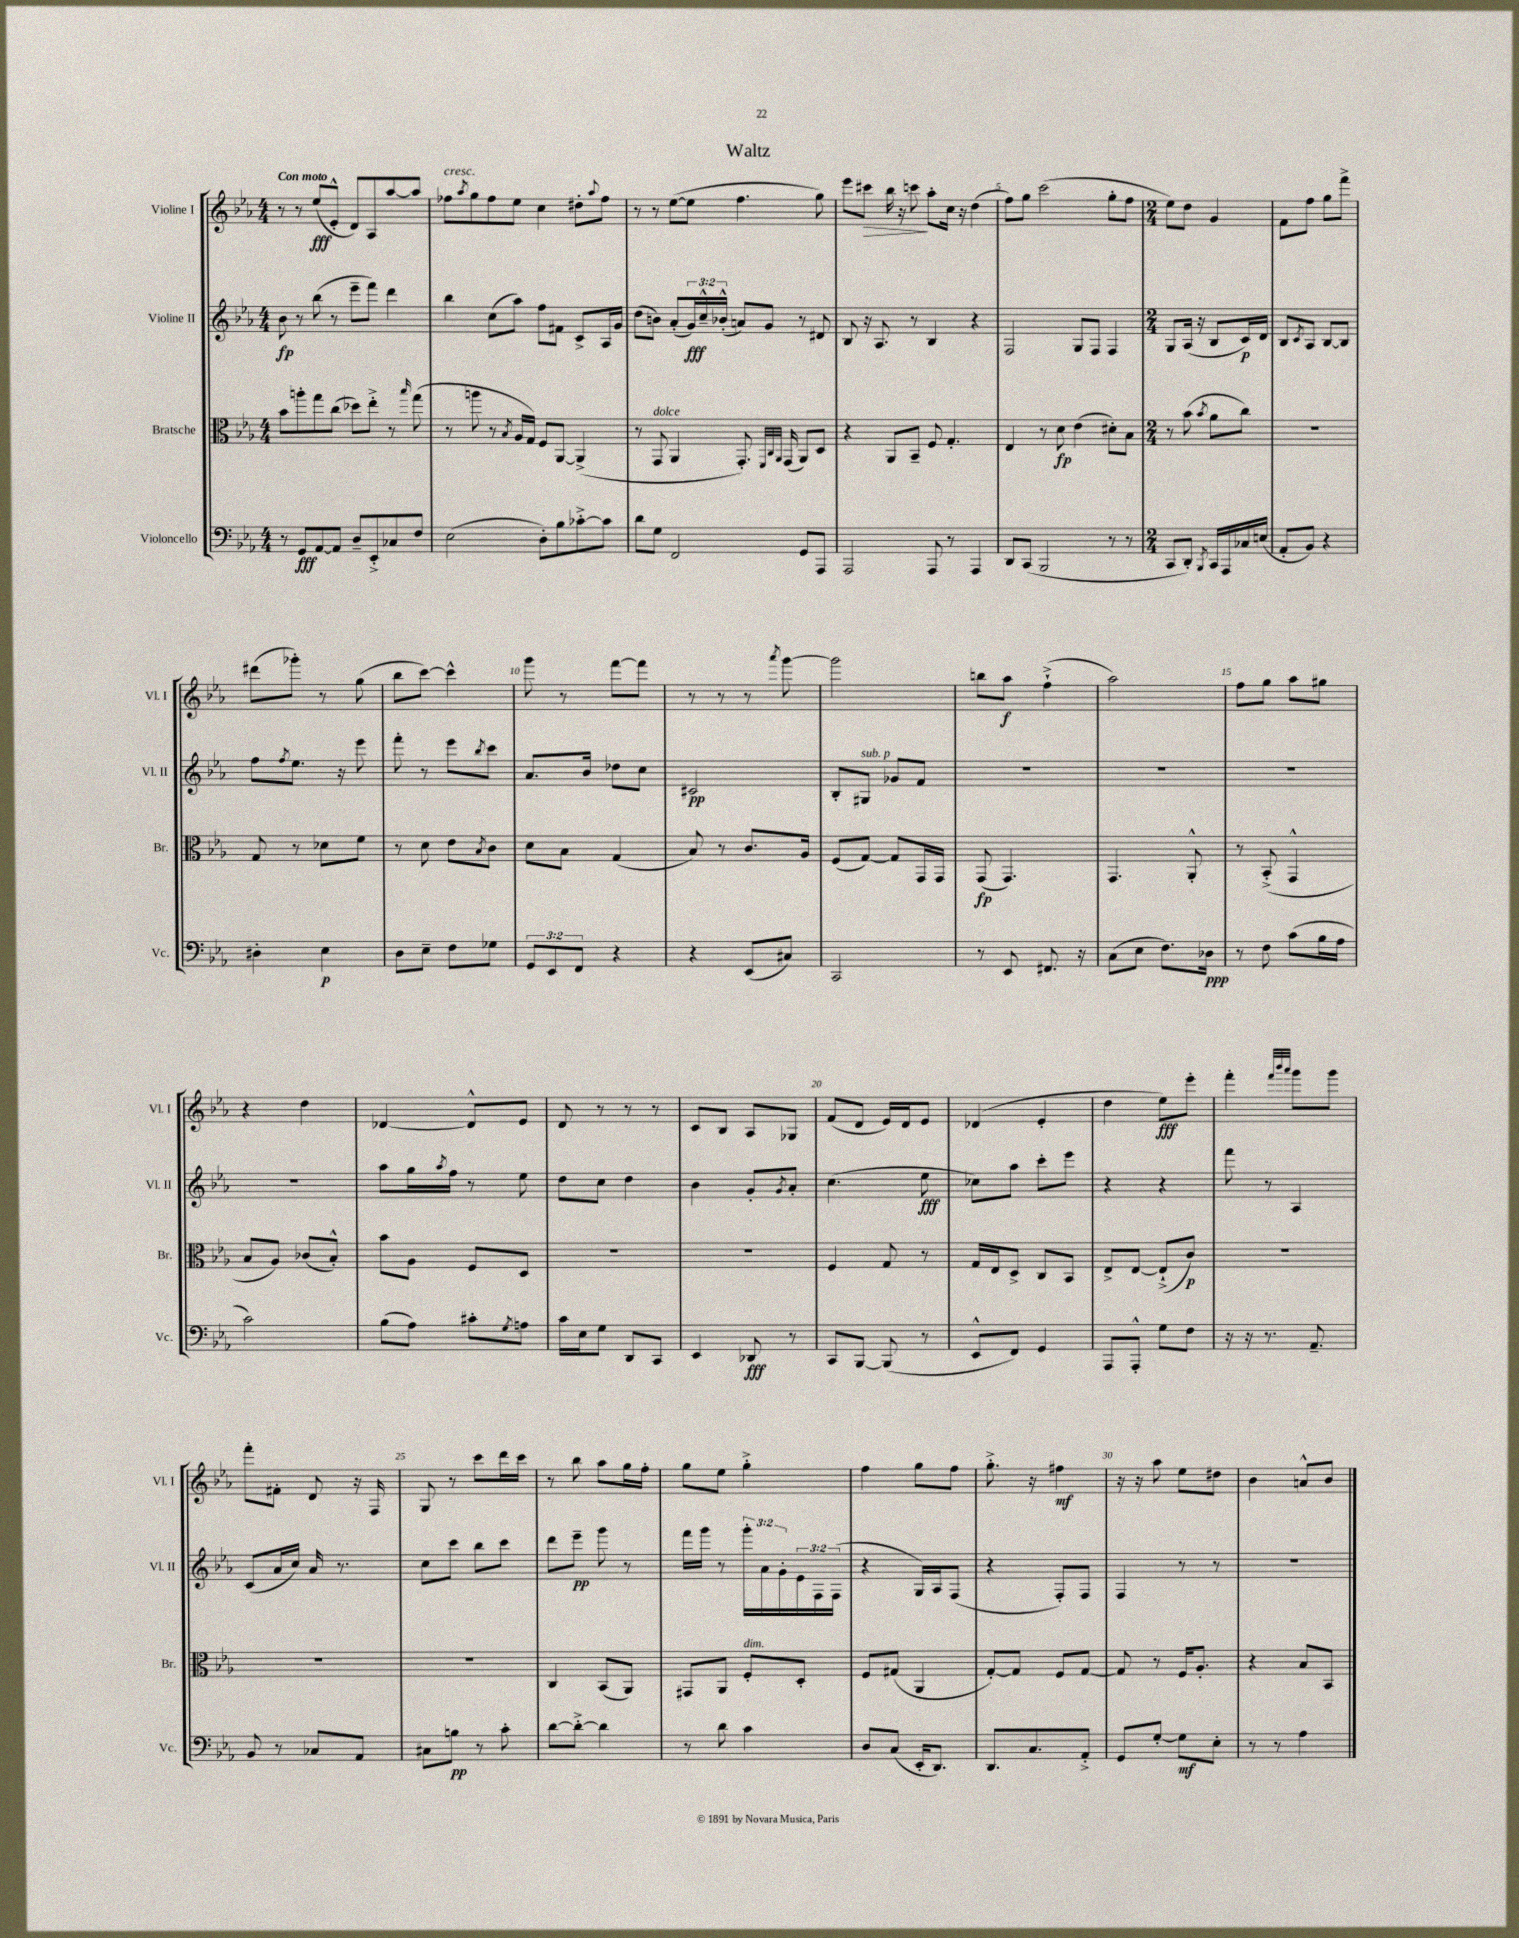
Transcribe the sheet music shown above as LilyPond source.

\header { title = "Waltz" }
<<
\new StaffGroup <<
\new Staff = "s0" \with { instrumentName = "Violine I" shortInstrumentName = "Vl. I" } {
    \clef treble \key ees \major \numericTimeSignature \time 4/4 \tempo "Con moto"
    r8 r8 ees''8\fff( ees'8-.-^ d'8) aes8 aes''8~ aes''8 |
    fes''8^\markup { \italic "cresc." } \acciaccatura { aes''8 } g''8 fes''8 ees''8 c''4 dis''8-. \appoggiatura { aes''8 } fes''8 |
    r8 r8 ees''8~( ees''8 f''4. g''8) |
    ees'''8 cis'''8\> bes''16 r16 c'''8\! aes''8-. c''16 r16 d''4( |
    f''8) g''8 c'''2( g''8-. f''8 |
    \numericTimeSignature \time 2/4 ees''8) d''8 g'4 |
    f'8 f''8 g''8 f'''8-> |
    dis'''8( ges'''8-.) r8 g''8( |
    bes''8 c'''8~) c'''4-^ |
    g'''8 r8 f'''8~ f'''8 |
    r8 r8 r8 \acciaccatura { aes'''8 } g'''8~ |
    g'''2 |
    b''8 aes''8\f f''4-!->( |
    aes''2) |
    f''8 g''8 aes''8 gis''8 |
    r4 d''4 |
    des'4~ des'8-^ ees'8 |
    d'8 r8 r8 r8 |
    c'8 bes8 aes8 ges8 |
    f'8( d'8 ees'16) d'16 ees'8 |
    des'4( ees'4-. |
    d''4 ees''8\fff) ees'''8-. |
    f'''4-. \grace { f'''32 bes'''32 aes'''32 } g'''8 g'''8 |
    f'''8-. fis'8-. d'8 r16 f16 |
    g8 r8 c'''8 d'''16 c'''16 |
    r8 bes''8 aes''8 g''16 f''16-. |
    g''8 ees''8 g''4-.-> |
    f''4 g''8 f''8 |
    g''8.-.-> r16 fis''4\mf |
    r16 r16 aes''8 ees''8 dis''8 |
    bes'4 a'8-^ bes'8 \bar "|." |
}
\new Staff = "s1" \with { instrumentName = "Violine II" shortInstrumentName = "Vl. II" } {
    \clef treble \key ees \major \numericTimeSignature \time 4/4 \override Staff.TupletNumber.text = #tuplet-number::calc-fraction-text
    bes'8\fp r8 bes''8( r8 ees'''8-- f'''8) d'''4 |
    bes''4 c''8( aes''8) f''8 fis'8 c'8-> aes16 g'16 |
    d''8( b'8) aes'8-.( \tuplet 3/2 { g'16\fff) c''16---^ bes'16-.-^( } a'8) g'8 r8 dis'8 |
    bes8 r16 aes8. r8 bes4 r4 |
    f2 g8 f8 f4 |
    \numericTimeSignature \time 2/4 g8 aes16( r16 bes8 c'16\p) d'16 |
    bes8 \acciaccatura { c'8 } aes8 bes8~ bes8 |
    f''8 \acciaccatura { f''8 } ees''8. r16 ees'''8 |
    f'''8-. r8 ees'''8 \acciaccatura { bes''8 } c'''8 |
    aes'8. bes'16 des''8 c''8 |
    cis'2\pp |
    bes8-. gis8^\markup { \italic "sub. p" } ges'8 f'8 |
    R2 |
    R2 |
    R2 |
    R2 |
    aes''8 g''16 \acciaccatura { aes''8 } f''16 r8 ees''8 |
    d''8 c''8 d''4 |
    bes'4 g'8-. \acciaccatura { g'8 } aes'8-. |
    c''4.( ees''8\fff |
    ces''8) aes''8 c'''8-. ees'''8 |
    r4 r4 |
    f'''8 r8 aes4 |
    c'8( aes'16 c''16) aes'16 r8. |
    c''8 c'''8 bes''8 c'''8 |
    d'''8 ees'''8--\pp g'''8 r8 |
    f'''16 g'''16 r8 \tuplet 3/2 { g'''16-. aes'16 g'16-. } \tuplet 3/2 { ees'16 f16 f16( } |
    r4 g16) aes16 f8( |
    r4 f8-.) f8 |
    f4 r8 r8 |
    r2 \bar "|." |
}
\new Staff = "s2" \with { instrumentName = "Bratsche" shortInstrumentName = "Br." } {
    \clef alto \key ees \major \numericTimeSignature \time 4/4
    bes'8 a''8-. g''8 c''8( des''8) ees''8-.-> r8 \grace { bes''16 } g''8( |
    r8 a''8 r8 \acciaccatura { bes8 } aes16 g16) f8 aes,8~ aes,4->( |
    r8 g,8^\markup { \italic "dolce" } aes,4 g,8.-.) \grace { f,32 c32 aes,32 } g,16( aes,8) d8 |
    r4 aes,8 bes,8-- f8 g4.-. |
    ees4 r8 d'8\fp ees'4( dis'8-.) bes8 |
    \numericTimeSignature \time 2/4 r8 bes'8( \acciaccatura { bes'8 } aes'8 c''8) |
    R2 |
    g8 r8 des'8 f'8 |
    r8 d'8 ees'8 \acciaccatura { bes8 } c'8 |
    d'8 bes8 g4( |
    bes8) r8 c'8. aes16 |
    f8( g8~) g8 g,16 g,16 |
    g,8\fp( g,4.) |
    g,4. aes,8-.-^ |
    r8 bes,8-.->( g,4-^ |
    bes8 aes8) ces'8( bes8-.-^) |
    bes'8 aes8 f8 d8 |
    R2 |
    R2 |
    f4 g8 r8 |
    g16 ees16 d8-> c8 bes,8 |
    ees8-> ees8~ ees8-!->( c'8\p) |
    R2 |
    R2 |
    R2 |
    c4 bes,8( aes,8) |
    gis,8 aes,8 f8-.^\markup { \italic "dim." } d8-. |
    f8 gis8( aes,4 |
    g8~-.) g8 f8 g8~ |
    g8 r8 f16 aes8.-. |
    r4 bes8 bes,8 \bar "|." |
}
\new Staff = "s3" \with { instrumentName = "Violoncello" shortInstrumentName = "Vc." } {
    \clef bass \key ees \major \numericTimeSignature \time 4/4 \override Staff.TupletNumber.text = #tuplet-number::calc-fraction-text
    r8 g,8\fff aes,8~ aes,8 d8-- ees,8-.-> ces8 f8 |
    ees2( d8-.) bes8 ces'8~-.-> ces'8 |
    d'8 g8 f,2 g,8 aes,,8 |
    aes,,2 aes,,8 r8 aes,,4 |
    d,8 c,8( bes,,2 r8 r8 |
    \numericTimeSignature \time 2/4 c,8 d,8-.) \acciaccatura { bes,,8 } c,16 aes,,16 ces16 e16( |
    aes,8-. bes,8) r4 |
    dis4-. ees4\p |
    d8 ees8-- f8 ges8 |
    \tuplet 3/2 { g,8 ees,8 f,8 } r4 |
    r4 ees,8( cis8) |
    c,2 |
    r8 ees,8 fis,8. r16 |
    c8( ees8 f8.) des16\ppp |
    r8 f8 c'8( bes16 aes16 |
    c'2) |
    bes8( aes8) cis'8-. \acciaccatura { g8 } a8 |
    c'16 ees16 g8 d,8 c,8 |
    ees,4 des,8\fff r8 |
    c,8 bes,,8~ bes,,8( r8 |
    ees,8-^ f,8) g,4 |
    aes,,8 aes,,8-.-^ g8 f8 |
    r16 r16 r8. aes,8.-- |
    bes,8 r8 ces8 aes,8 |
    cis8 b8\pp r8 c'8-. |
    d'8~ d'8~-.-> d'4 |
    r8 d'8 c'4 |
    d8 c8( ees,16-. d,8.) |
    d,8. c8. aes,8-.-> |
    g,8 g8~-. g8\mf ees8-. |
    r8 r8 aes4 \bar "|." |
}
>>
>>
\layout { \context { \Score \override BarNumber.break-visibility = ##(#f #t #t) barNumberVisibility = #(every-nth-bar-number-visible 5) } }
